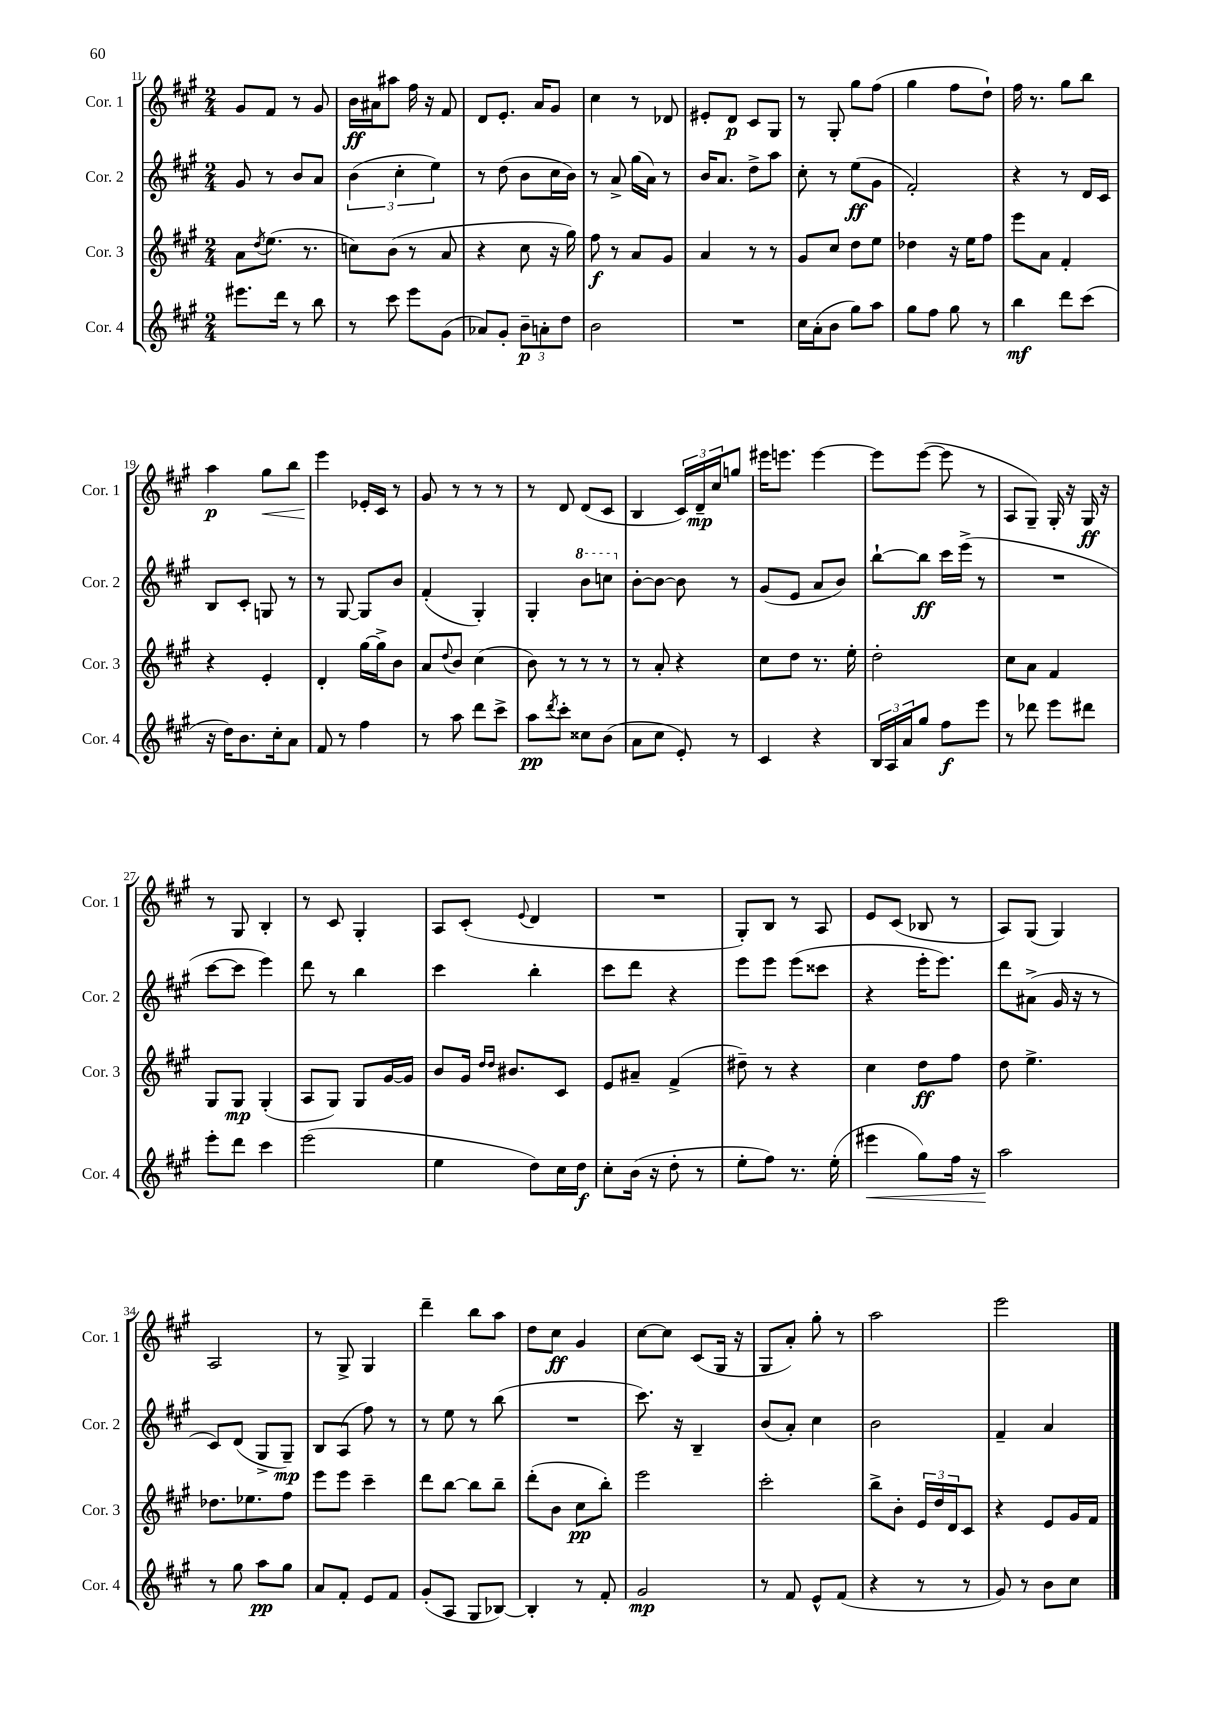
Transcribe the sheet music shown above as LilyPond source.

<<
\new StaffGroup <<
\new Staff = "s0" \with { instrumentName = "Cor. 1" shortInstrumentName = "Cor. 1" } {
    \clef treble \key a \major \numericTimeSignature \time 2/4
    gis'8 fis'8 r8 gis'8 |
    b'16\ff ais'16 ais''8 fis''16 r16 fis'8 |
    d'8 e'8.-. a'16 gis'8 |
    cis''4 r8 des'8 |
    eis'8-. d'8\p cis'8 gis8 |
    r8 gis8-. gis''8 fis''8( |
    gis''4 fis''8 d''8-!) |
    fis''16 r8. gis''8 b''8 |
    a''4\p gis''8\< b''8 |
    e'''4\! ees'16-. cis'16 r8 |
    gis'8 r8 r8 r8 |
    r8 d'8 d'8( cis'8 |
    b4 \tuplet 3/2 { cis'16) d'16--\mp cis''16 } g''8 |
    eis'''16 e'''8. e'''4~ |
    e'''8 e'''8~( e'''8 r8 |
    a8 gis8--) gis16-. r16 gis16\ff r16 |
    r8 gis8 b4-. |
    r8 cis'8 gis4-. |
    a8 cis'8-.( \appoggiatura { e'8 } d'4 |
    R2 |
    gis8-.) b8 r8 a8 |
    e'8 cis'8( bes8 r8 |
    a8) gis8( gis4) |
    a2 |
    r8 gis8-> gis4 |
    d'''4-- b''8 a''8 |
    d''8 cis''8\ff gis'4 |
    cis''8~ cis''8 cis'8( gis16 r16 |
    gis8 a'8-.) gis''8-. r8 |
    a''2 |
    e'''2 \bar "|." |
}
\new Staff = "s1" \with { instrumentName = "Cor. 2" shortInstrumentName = "Cor. 2" } {
    \clef treble \key a \major \numericTimeSignature \time 2/4
    gis'8 r8 b'8 a'8 |
    \tuplet 3/2 { b'4( cis''4-. e''4) } |
    r8 d''8( b'8 cis''16 b'16) |
    r8 a'8-> gis''16( a'16) r8 |
    b'16 a'8. d''8-> a''8 |
    cis''8-. r8 e''8\ff( gis'8 |
    fis'2-.) |
    r4 r8 d'16 cis'16 |
    b8 cis'8-. g8 r8 |
    r8 gis8~ gis8 b'8 |
    fis'4-.( gis4-.) |
    gis4-. \ottava #1 b''8 c'''8 \ottava #0 |
    b'8~-. b'8~ b'8 r8 |
    gis'8( e'8 a'8 b'8) |
    b''8~-! b''8\ff cis'''16 e'''16->( r8 |
    R2 |
    cis'''8~ cis'''8 e'''4) |
    d'''8 r8 b''4 |
    cis'''4 b''4-. |
    cis'''8 d'''8 r4 |
    e'''8 e'''8 e'''8( cisis'''8 |
    r4 e'''16-. e'''8.) |
    d'''8 ais'8->( gis'16 r16 r8 |
    cis'8) d'8( gis8-> gis8--\mp) |
    b8 a8( fis''8) r8 |
    r8 e''8 r8 b''8( |
    R2 |
    cis'''8.) r16 b4-- |
    b'8( a'8-.) cis''4 |
    b'2 |
    fis'4-- a'4 \bar "|." |
}
\new Staff = "s2" \with { instrumentName = "Cor. 3" shortInstrumentName = "Cor. 3" } {
    \clef treble \key a \major \numericTimeSignature \time 2/4
    a'8 \acciaccatura { d''8 } e''8.( r8. |
    c''8) b'8( r8 a'8 |
    r4 cis''8 r16 gis''16) |
    fis''8\f r8 a'8 gis'8 |
    a'4 r8 r8 |
    gis'8 cis''8 d''8 e''8 |
    des''4 r16 e''16 fis''8 |
    e'''8 a'8 fis'4-. |
    r4 e'4-. |
    d'4-. gis''16~ gis''16-> b'8 |
    a'8 \appoggiatura { d''8 } b'8 cis''4( |
    b'8) r8 r8 r8 |
    r8 a'8-. r4 |
    cis''8 d''8 r8. e''16-. |
    d''2-. |
    cis''8 a'8 fis'4 |
    gis8 gis8\mp gis4-.( |
    a8 gis8) gis8 gis'16~ gis'16 |
    b'8 gis'16 \grace { d''16 d''16 } bis'8. cis'8 |
    e'8 ais'8-- fis'4->( |
    dis''8--) r8 r4 |
    cis''4 d''8\ff fis''8 |
    d''8 e''4.-> |
    des''8. ees''8. fis''8 |
    e'''8 e'''8 cis'''4-- |
    d'''8 b''8~ b''8 b''8-- |
    d'''8-.( b'8 cis''8\pp b''8-.) |
    e'''2 |
    cis'''2-. |
    b''8-> b'8-. \tuplet 3/2 { e'16 d''16 d'16 } cis'8 |
    r4 e'8 gis'16 fis'16 \bar "|." |
}
\new Staff = "s3" \with { instrumentName = "Cor. 4" shortInstrumentName = "Cor. 4" } {
    \clef treble \key a \major \numericTimeSignature \time 2/4
    eis'''8. d'''16 r8 b''8 |
    r8 cis'''8 e'''8 gis'8( |
    aes'8) gis'8-. \tuplet 3/2 { b'8--\p a'8-. d''8 } |
    b'2 |
    R2 |
    cis''16 a'16-.( b'8 gis''8) a''8 |
    gis''8 fis''8 gis''8 r8 |
    b''4\mf d'''8 cis'''8( |
    r16 d''16) b'8. cis''16-. a'8 |
    fis'8 r8 fis''4 |
    r8 a''8 d'''8 cis'''8-> |
    a''8\pp \acciaccatura { d'''8 } cis'''8-. cisis''8 b'8( |
    a'8 cis''8 e'8-.) r8 |
    cis'4 r4 |
    \tuplet 3/2 { b16 a16 a'16 } gis''8 fis''8\f e'''8 |
    r8 des'''8 e'''8 dis'''8 |
    e'''8-. d'''8 cis'''4 |
    e'''2( |
    e''4 d''8) cis''16 d''16\f |
    cis''8-. b'16( r16 d''8-. r8 |
    e''8-. fis''8) r8. e''16-.( |
    eis'''4\< gis''8) fis''16 r16 |
    a''2\! |
    r8 gis''8 a''8\pp gis''8 |
    a'8 fis'8-. e'8 fis'8 |
    gis'8-.( a8 gis8 bes8~) |
    bes4-. r8 fis'8-. |
    gis'2\mp |
    r8 fis'8 e'8-^ fis'8( |
    r4 r8 r8 |
    gis'8) r8 b'8 cis''8 \bar "|." |
}
>>
>>
\layout { \context { \Score currentBarNumber = #11 } }
